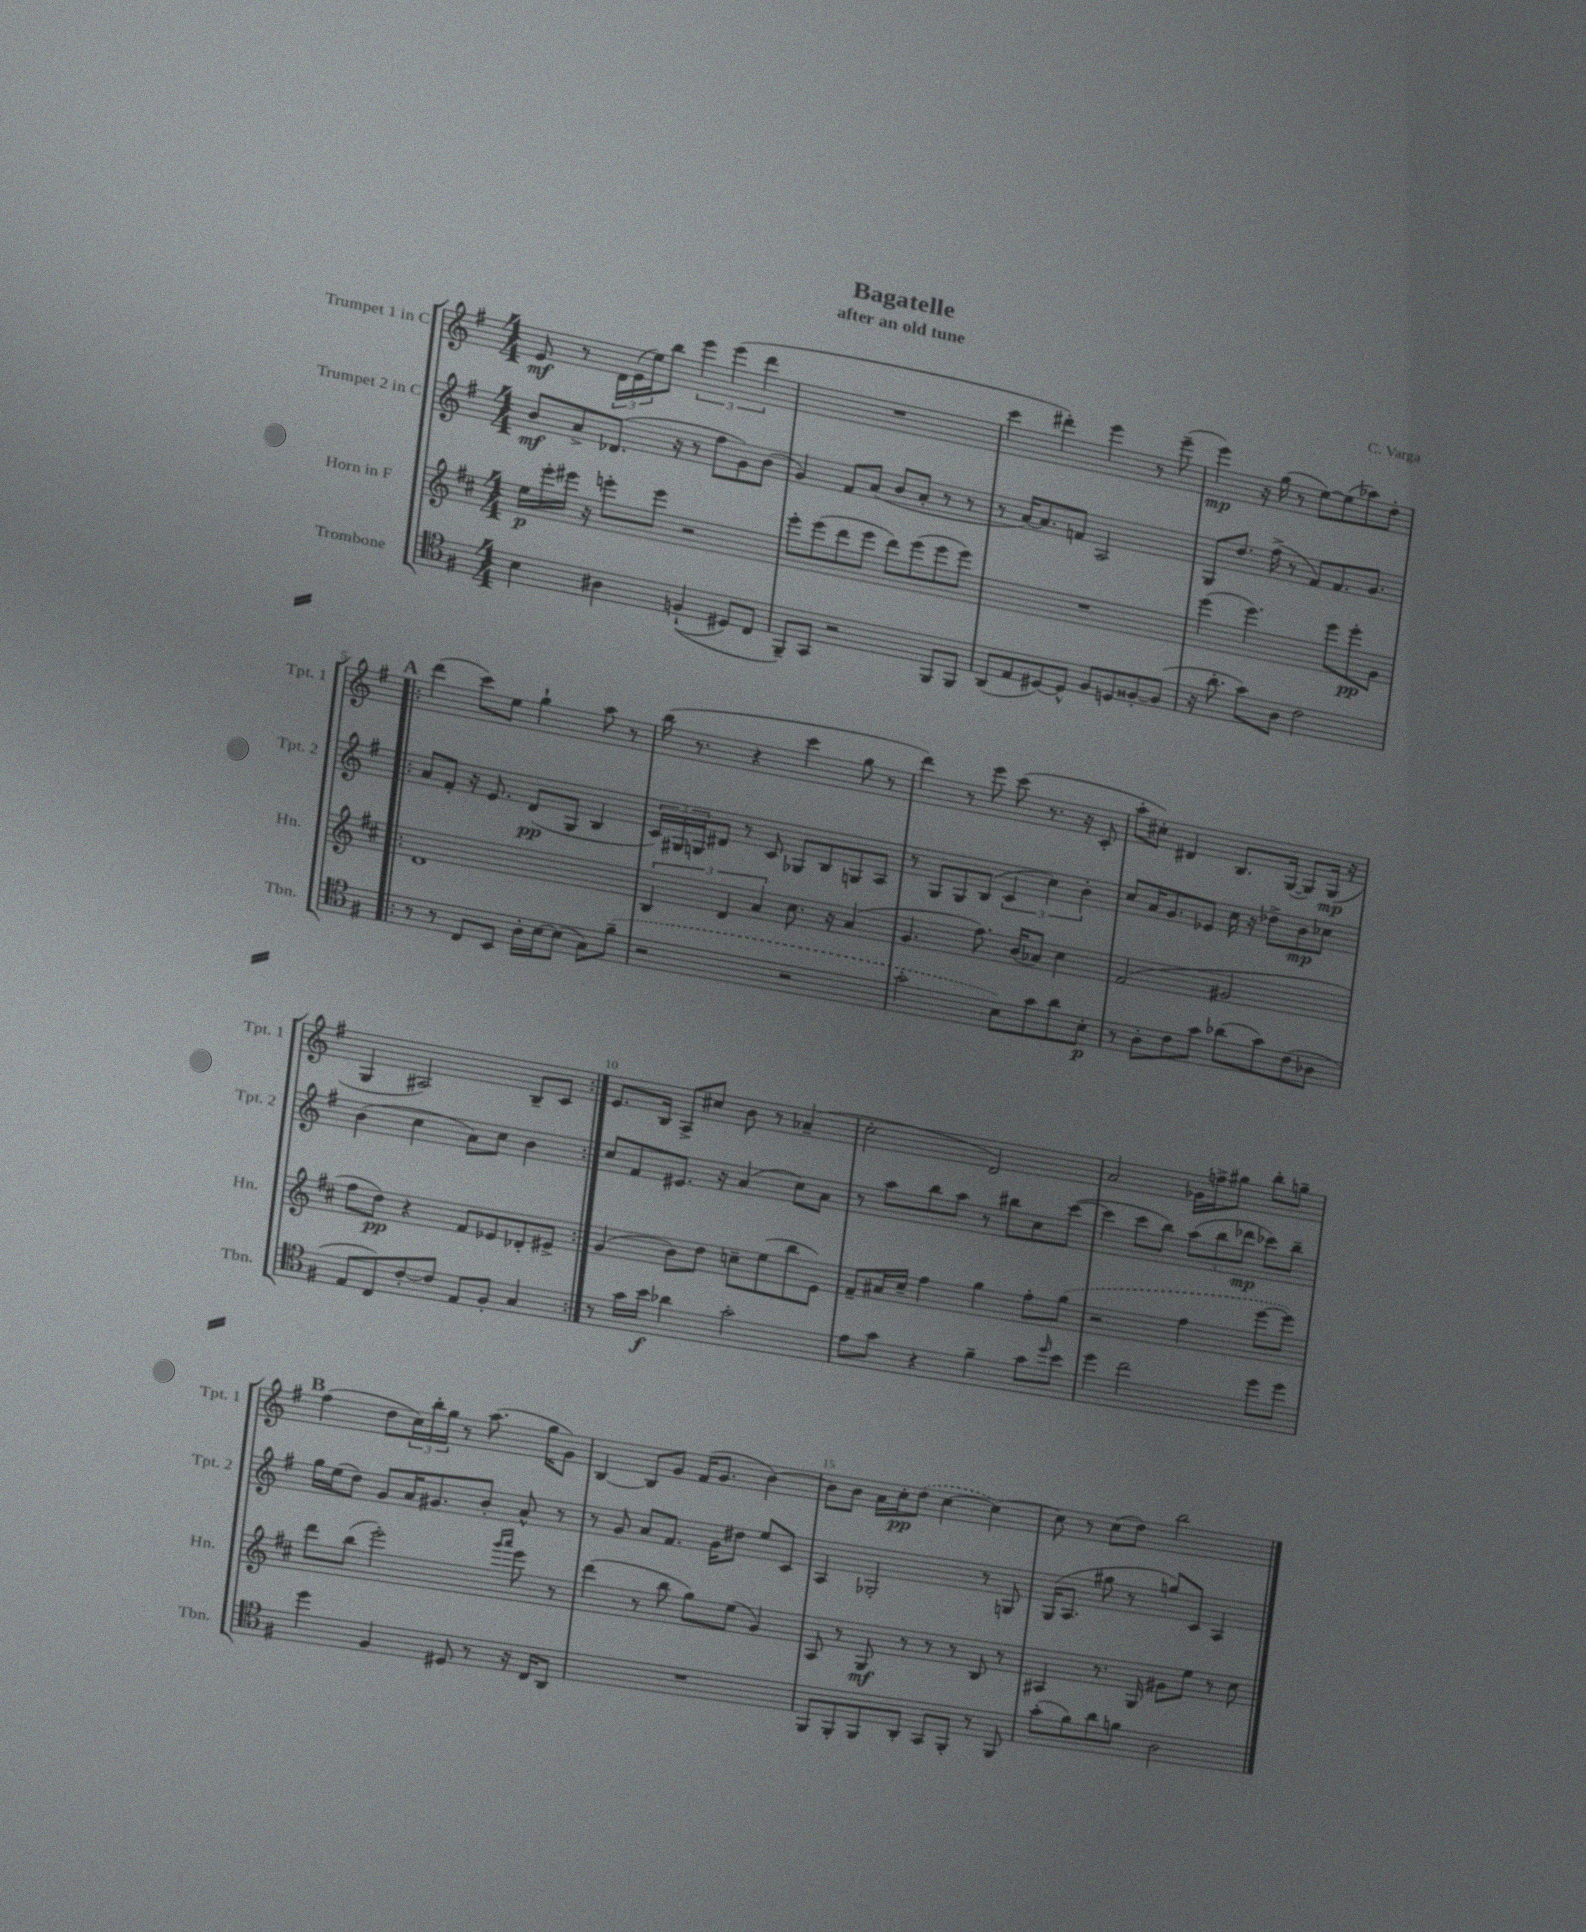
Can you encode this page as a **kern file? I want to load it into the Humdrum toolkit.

**kern	**kern	**kern	**kern
*staff4	*staff3	*staff2	*staff1
*clefC4	*clefG2	*clefG2	*clefG2
*k[f#]	*k[f#c#]	*k[f#]	*k[f#]
*M4/4	*M4/4	*M4/4	*M4/4
4B	16ee	8b	8e
.	16eee'	.	.
.	16eee#	8a^	8r
.	16r	.	.
4A#	8eee'	(8.d-	24d
.	.	.	(24e
.	.	.	24ee)
.	8eee	.	8bb
.	.	16r	.
&((4F`	2r	8r	6eee
.	.	8ff#	.
.	.	.	(6eee
8D#)	.	8g)	.
.	.	.	6ddd
8C	.	(8b	.
=	=	=	=
8FF#~&)	8eee'	4g)	1r
8GG	(8eee	.	.
2r	8ddd	8f#	.
.	8eee	(8a	.
.	8ddd)	8b	.
.	(8eee	8a'	.
8FF#	8eee	8r	.
8FF#	8eee)	8r	.
=	=	=	=
(8AA	1r	8r	4ccc
8E	.	[16a)	.
.	.	8.a]	.
[8D#)	.	.	4ddd#')
8D#^^]	.	8f	.
8F#	.	2A	4eee
8D	.	.	.
[8F##'	.	.	8r
(8F##]	.	.	(8eee~
=	=	=	=
16r	(4eee	8G	4eee)
8.a'	.	.	.
.	.	8.dd	.
8g)	4.eee)	.	16r
.	.	(16ff#^	(16gg
8A	.	8r	8r
2c	.	8f#)	[8ee)
.	8eee	8.f#	(8ee]
.	8eee'	.	8aa-)
.	.	8.g	.
.	8g	.	8dd'
=!|:	=!|:	=!|:	=!|:
8r	1d	8a	(4ddd
8r	.	8f#'	.
8C	.	16r	8ccc)
.	.	8.e	.
8BB	.	.	8ee
16A'	.	(8d	4gg`
[16B	.	.	.
(8B]	.	8G	.
8G)	.	4B	8aa
(8f#~	.	.	8r
=	=	=	=
2r	6B	24c)	(16bb
.	.	24G#	.
.	.	.	8.r
.	.	24G	.
.	.	8d#	.
.	6d	.	.
.	.	8r	4r
.	6a	.	.
.	.	8c	.
2r	8.cc#	8G-	4ccc
.	.	8B	.
.	16r	.	.
.	(4a	8G	8gg
.	.	8A	8r
=	=	=	=
2g'	4.g	8r	4ddd)
.	.	8G	.
.	.	8G	8r
.	8.ff#)	(8B	8eee
8B)	.	6c	(8ccc
.	(16b	.	.
8g	8a-)	.	8.r
.	.	6cc)	.
8a	4cc#	.	.
.	.	.	16r
.	.	6b'	.
8B'	.	.	8c'
=	=	=	=
8r	(2f#	8cc	8aa'
8A'	.	16a	8cc#')
.	.	8.g	.
8c	.	.	4d#
8g	.	8e-	.
(8a-	2g#	16cc	8.B
.	.	16r	.
8g)	.	8dd-^	.
.	.	.	([16G
(8c	.	8b	8G])
8A-	.	8cc-	(16G
.	.	.	16r
=	=	=	=
8E	8ff#	(4b	4G
8C)	8dd)	.	.
[8c'	4r	4cc	2A#)
8c]	.	.	.
8E	8f#	8a)	.
8F#'	8e-	8cc	.
4G	8d-'	4b	8B~
.	8e#^	.	8c
=:|!	=:|!	=:|!	=:|!
8r	(4g	8cc	8.e
16g	.	8f#	.
16b	.	.	16B
4a-	8b)	8.e#	8A^
.	8dd	.	8cc#
.	.	16r	.
2g'	8cc~	(4a	8b
.	(8ee	.	8r
.	8bb	8cc)	(4a-~
.	8e)	8a	.
=	=	=	=
8e	8f#~	8r	2cc'
8g	16a#	8aa	.
.	16cc#~	.	.
4r	4ff#	8bb	.
.	.	8aa	.
4f#~	4gg	8r	2d)
.	.	8bb#	.
8g	8ff#'	8cc	.
16qqdd	.	.	.
8b	(8gg	([8ccc	.
=	=	=	=
4dd	2r	4ccc]	2a
2cc	.	8ccc	.
.	.	8bb)	.
.	4ff#	(12aa	16g-
.	.	.	16ff^
.	.	12bb	.
.	.	.	8gg#
.	.	12ddd-	.
8dd	[8eee	8ccc-)	8bb'
8dd	8eee])	8bb~	8gg~
=	=	=	=
4dd	8ddd	16gg	(4ff#
.	.	(16ee	.
.	(8bb	8dd)	.
4F#	2eee')	8g	8dd
.	.	16a	24cc)
.	.	.	24bb'
.	.	8.g#	.
.	.	.	24gg
8D#	.	.	8r
8r	.	8b'	(8.aa
.	16qqggg	.	.
.	16qqaaa	.	.
16r	8eee	8a^^	.
16C	.	.	16gg
8AA	8r	8r	8g)
=	=	=	=
1r	(4ddd	8r	[4B
.	.	8g	.
.	8r	8a	8B]
.	8bb	8.f#	8g
.	8gg)	.	(16f#
.	.	16g	8.g
.	(8ee	8dd#	.
.	4g)	8ee	[4b)
.	.	8c	.
=	=	=	=
8FF#	8A	4A	8b]
8FF#'	8r	.	8b
8FF#	8G	2G-'	16a
.	.	.	16cc'
8AA'	8r	.	(8dd
8GG	8r	.	[4cc
8FF#'	8r	.	.
8r	8B	8r	4cc_)
8FF#	8r	8G	.
=	=	=	=
(8g'	4A#	(16G	8cc]
.	.	8.A	.
8f#)	.	.	8r
8a	8.r	8gg#	(8cc
8f	.	8r	8dd)
.	16G	.	.
2A	8g#	8gg)	2bb
.	8ee	8c	.
.	8r	4A	.
.	8cc#	.	.
==	==	==	==
*-	*-	*-	*-
